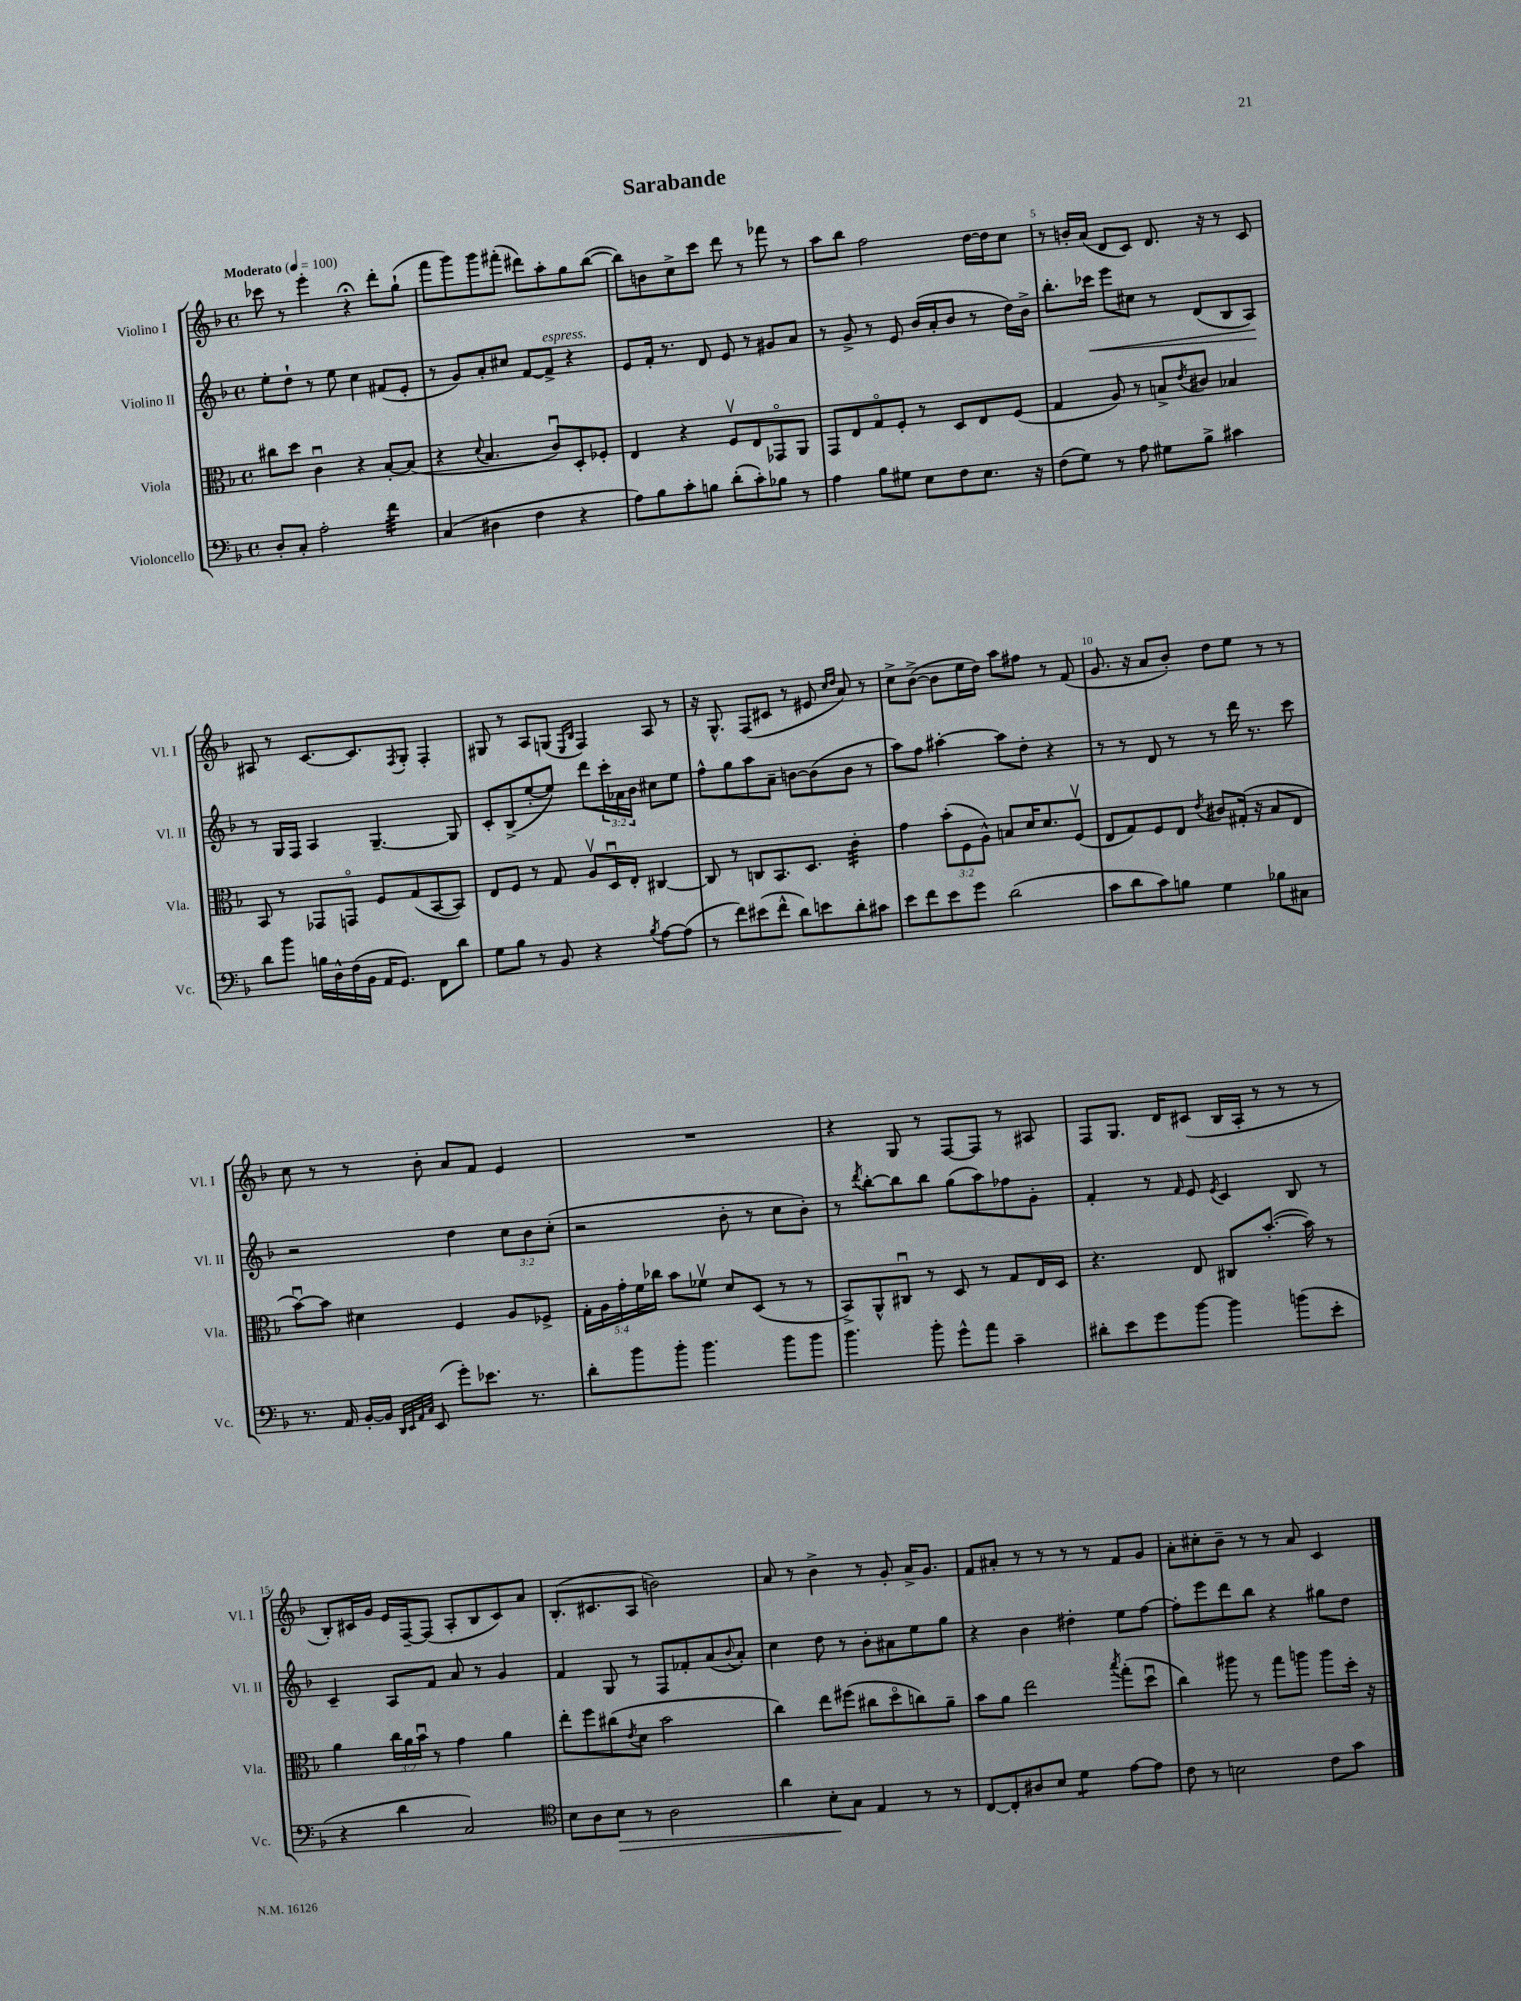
\header { title = "Sarabande" }
<<
\new StaffGroup <<
\new Staff = "s0" \with { instrumentName = "Violino I" shortInstrumentName = "Vl. I" } {
    \clef treble \key f \major \defaultTimeSignature \time 4/4 \tempo "Moderato" 4 = 100
    ces'''8 r8 e'''4-. r4\fermata d'''8-. g''8-!( |
    f'''8 g'''8) g'''8 fis'''8-.( dis'''8) a''8-. g''8 bes''8~( |
    bes''8) b'8 c''8-> c'''8 d'''8 r8 fes'''8 r8 |
    a''8 bes''8 f''2 d''16~ d''16 c''8 |
    r8 b'16-. a'16( d'8 c'8) d'8. r16 r8 c'8 |
    ais8 r8 c'8.~ c'8. \acciaccatura { f8 } g8-. f4-. |
    gis8 r8 a8 g8( \grace { e16 bes16 } f4) a8 r8 |
    r16 g8.-^ f8( cis'8 r8 eis'8 \grace { c''16 d''16 } a'8) r8 |
    c''8-> bes'8~->( bes'8 e''16 d''16) a''8 fis''8 r8 f'8( |
    g'8. r16 a'8 bes'8-.) d''8 e''8 r8 r8 |
    c''8 r8 r8 bes'8-. a'8 f'8 e'4 |
    R1 |
    r4 g8 r8 f8~ f8 r8 ais8 |
    f8 g8. d'16 cis'8( bes16 a16-. r8 r8 r8 |
    bes8-.) cis'16 g'16 e'16 f16~-- f8( a8-. bes8 cis'8) a'8 |
    bes8.-.( cis'8. a8 b'2) |
    a'8 r8 bes'4-> r8 g'8-. a'16-> g'8. |
    f'8 ais'8-. r8 r8 r8 r8 f'8 g'8 |
    a'8-. cis''8-. bes'8-- r8 r8 a'8 c'4 \bar "|." |
}
\new Staff = "s1" \with { instrumentName = "Violino II" shortInstrumentName = "Vl. II" } {
    \clef treble \key f \major \defaultTimeSignature \time 4/4 \override Staff.TupletNumber.text = #tuplet-number::calc-fraction-text
    e''8-. d''8-! r8 e''8 c''4 fis'8( e'8-. |
    r8 g'8) a'8-. cis''8 f'8~ f'8->^\markup { \italic "espress." } r4 |
    e'8 f'16-. r8. d'8 e'8 r8 gis'8 a'8 |
    r8 g'8-> r8 e'8 bes'16( a'16-. bes'8 r8 d''16) bes'16-> |
    bes''8.-. ces'''16\< e'''8 cis''8 r8 d'8( bes8 a8\!) |
    r8 g16 f16 a4 g4.~-- g8 |
    c'8-. bes8->( e''8~-. e''8) d'''8 \tuplet 3/2 { c'''16-. aes'16 bes'16 } cis''8 e''8 |
    f''8-^ g''8 a''8 a'8-- b'8~ b'8( b'8 r8 |
    a''8) f''8 ais''4~-. ais''8 d''8-. r4 |
    r8 r8 d'8 r8 r8 d'''16 r8. c'''8 |
    r2 d''4 \tuplet 3/2 { c''8 bes'8 c''8-.( } |
    r2 bes'8-. r8 c''8 bes'8-.) |
    r8 \acciaccatura { d'''8 } bes''8~-. bes''8 bes''8 g''8( a''8) fes''8 g'8-. |
    f'4-. r8 \grace { f'16 } e'8 \acciaccatura { e'8 } c'4 bes8 r8 |
    c'4-- a8 f'8 a'8 r8 g'4 |
    f'4 g8 r8 f8 fes'8-. a'8( \appoggiatura { bes'8 } a'8-.) |
    c''4 d''8 r8 bes'8-. ais'8 e''8 g''8 |
    r4 bes'4 dis''4-. e''8 f''8~ |
    f''8-. e'''8 d'''8 bes''8 r4 gis''8 d''8 \bar "|." |
}
\new Staff = "s2" \with { instrumentName = "Viola" shortInstrumentName = "Vla." } {
    \clef alto \key f \major \defaultTimeSignature \time 4/4 \override Staff.TupletNumber.text = #tuplet-number::calc-fraction-text
    cis''8 d''8 c'4\downbow r4 bes8~-. bes8( |
    r4 \appoggiatura { d'8 } bes4. c'8\downbow) d8-. fes8-. |
    e4 r4 f8\upbow e8 ges,8\flageolet a,8 |
    g,8 e8 g8\flageolet f8-. r8 d8 e8 f8( |
    g4 a8) r8 b8-> \acciaccatura { e'8 } cis'8 bes4 |
    bes,8 r8 ges,8 g,8\flageolet f8 g8( bes,8~ bes,8) |
    e8 f8 r8 g8 a8\upbow d16\downbow e16-. cis4~ |
    cis8 r8 c8 bes,8. d8. c'4:32-. |
    g'4 \tuplet 3/2 { bes'8-.( f8 a8-^) } b8 d'16 d'8. f8\upbow( |
    e8 g8) f8 e8 \acciaccatura { e'8 } cis'8 gis16-.( r16 bes8 e8 |
    bes'8~\downbow) bes'8 dis'4 f4 a8 fes8-> |
    \tuplet 5/4 { g16-. a16 g'16-. f'16 ces''16 } bes'8 fes'8\upbow d'8 d8( r8 r8 |
    bes,8->) a,8-^ cis8\downbow r8 d8 r8 g8 e16 d16 |
    r4. e8 cis8 bes'8.~-.( bes'16) r8 |
    a'4 \tuplet 3/2 { c''16 a'16 bes'16\downbow } r8 g'4 a'4 |
    e''8-. f''8 cis''8( \acciaccatura { e'8 } d'8 bes'2 |
    c''4) e''8 fis''8( cis''8 d''8\flageolet c''8) a'8-- |
    bes'8 a'8 e''2 \acciaccatura { bes''8 } g''8-.( d''8\downbow |
    c''4) ais''8 r8 g''8 a''8 a''8 d''16-. r16 \bar "|." |
}
\new Staff = "s3" \with { instrumentName = "Violoncello" shortInstrumentName = "Vc." } {
    \clef bass \key f \major \defaultTimeSignature \time 4/4
    d8-. c8-. a2-. f'4:32 |
    c4( dis4 f4 r4 |
    a8) bes8 c'8-. b8 d'8-.( c'8-.) bes8 r8 |
    a4 bes8 gis8 e8 f8 e8. r16 |
    f8( g8) r8 a8 gis8 bes8-> cis'4 |
    d'8 bes'8 b16 d16-^ f16( bes,16 a,16 g,8.) f,8 d'8 |
    g8 bes8 r8 bes,8 r4 \acciaccatura { bes8 } a8~ a8( |
    r8 f'8) eis'8( f'8-^ d'8) e'8 d'8-. cis'8 |
    e'8 f'8 e'8 g'8 d'2( |
    c'8 d'8 c'8) b8 g4 bes8 cis8 |
    r8. a,16 bes,16~-. bes,16 \grace { d,32 e,32 a,32 c32 } e,8( g'8-.) ees'8. r8. |
    d'8-. bes'8 bes'8-. bes'4. bes'8 bes'8 |
    bes'4. bes'8-. g'8-^ a'8 c'4-- |
    dis'8-. e'8 g'8 bes'8~ bes'4 b'8( e'8-. |
    r4 d'4 c2) |
    \clef tenor bes8 a8 bes8\> r8 a2 |
    a'4 bes8-.\! g8 e4 r8 r8 |
    c8~ c8-. ais8 bes8 d'4:8 e'8~ e'8 |
    c'8 r8 b2 c'8 g'8 \bar "|." |
}
>>
>>
\layout { \context { \Score \override BarNumber.break-visibility = ##(#f #t #t) barNumberVisibility = #(every-nth-bar-number-visible 5) } }
